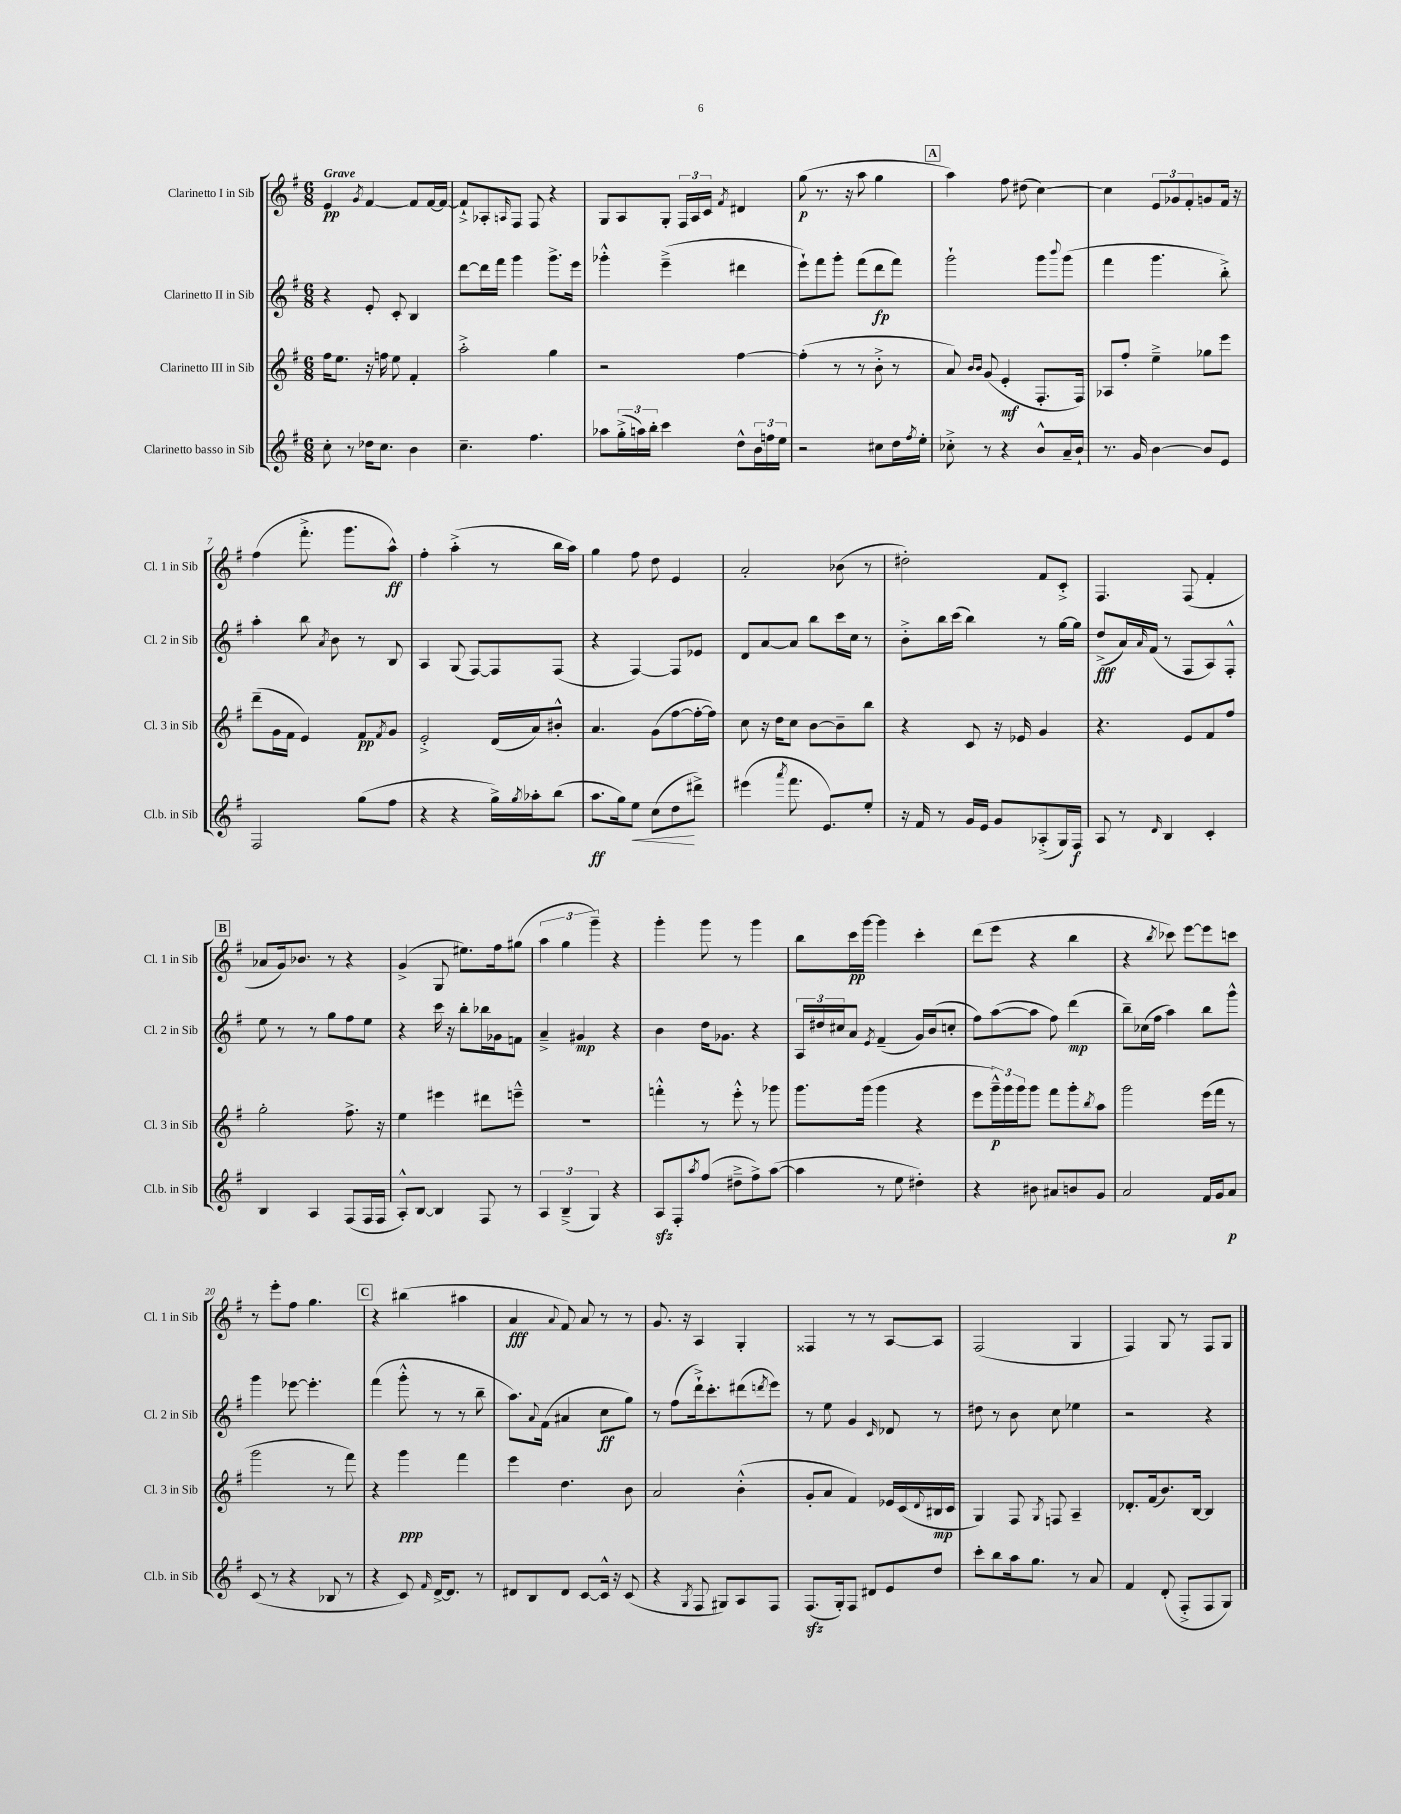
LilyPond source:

<<
\new StaffGroup <<
\new Staff = "s0" \with { instrumentName = "Clarinetto I in Sib" shortInstrumentName = "Cl. 1 in Sib" } {
    \clef treble \key g \major \numericTimeSignature \time 6/8 \tempo "Grave"
    e'4\pp \acciaccatura { g'8 } fis'4~ fis'8 fis'16~ fis'16~ |
    fis'8-!-> aes8-. \grace { a16 } fis8 fis8 r4 |
    g8 a8 g8-. \tuplet 3/2 { fis16 a16 c'16 } \acciaccatura { fis'8 } dis'4 |
    g''8\p( r8. r16 a''8 g''4 |
    \mark \markup { \box "A" } a''4) fis''8 dis''8( c''4~) |
    c''4 \tuplet 3/2 { e'8 ges'8 fis'8-. } g'8 fis'16 r16 |
    fis''4( fis'''8.-.-> g'''8. a''8-^\ff) |
    fis''4-. a''4-.->( r8 b''16 a''16) |
    g''4 fis''8 d''8 e'4 |
    a'2-. bes'8( r8 |
    dis''2-.) fis'8 c'8-.-> |
    fis4. fis8( fis'4-. |
    \mark \markup { \box "B" } aes'8 g'16) bes'8. r8 r4 |
    g'4->( g8 eis''8.) fis''16 gis''8( |
    \tuplet 3/2 { a''4 g''4 g'''4--) } r4 |
    g'''4-. g'''8 r8 g'''4 |
    b''8 c'''16\pp g'''16~ g'''4 c'''4-. |
    d'''8( e'''8 r4 b''4 |
    r4 \acciaccatura { b''8 } ces'''8) e'''8~ e'''8 c'''8 |
    r8 e'''8-. fis''8 g''4. |
    \mark \markup { \box "C" } r4 bis''4( ais''4 |
    a'4\fff \appoggiatura { a'8 } fis'8) a'8 r8 r8 |
    g'8. r16 a4 g4-. |
    fisis4 r8 r8 a8~ a8 |
    fis2( g4 |
    fis4) g8 r8 fis8 g8 \bar "|." |
}
\new Staff = "s1" \with { instrumentName = "Clarinetto II in Sib" shortInstrumentName = "Cl. 2 in Sib" } {
    \clef treble \key g \major \numericTimeSignature \time 6/8
    r4 e'8-. c'8-. b4 |
    d'''8~ d'''16 fis'''16 g'''4 g'''8.-> e'''16 |
    ges'''4-.-^ e'''4--->( dis'''4 |
    e'''8-!) fis'''8 g'''8-. fis'''8( d'''8\fp fis'''8) |
    \mark \markup { \box "A" } g'''2-! g'''8 \appoggiatura { b'''8 } g'''8( |
    fis'''4 g'''4. b''8-.->) |
    a''4-. b''8 \acciaccatura { a'8 } b'8 r8 b8 |
    a4 g8( fis8~) fis8 fis8( |
    r4 fis4~) fis8 ees'8 |
    d'8 a'8~ a'8 b''8 c'''16 c''16 r8 |
    b'8-.-> b''16 c'''16( b''4) r8 g''16~ g''16 |
    d''8->\fff( a'16) \grace { a'16 } fis'16( r8 fis8 a8) fis8-.-^ |
    \mark \markup { \box "B" } e''8 r8 r8 g''8 fis''8 e''8 |
    r4 c'''16 r16 b''8-. bes''16 ges'16 f'8 |
    a'4---> gis'4\mp r4 |
    b'4 d''16 ges'8. r4 |
    \tuplet 3/2 { a16 dis''16 cis''16 } a'8 \acciaccatura { e'8 } fis'4--( g'16) b'16( c''8-. |
    fis''8) a''8~( a''8 fis''8) d'''4\mp( |
    b''8--) ces''16( fis''16 a''4) b''8 g'''8-^ |
    g'''4 ees'''8~ ees'''4.-. |
    \mark \markup { \box "C" } fis'''4( g'''8-.-^ r8 r8 b''8-- |
    a''8.) \appoggiatura { a'8 } fis'16( ais'4 c''8\ff g''8) |
    r8 fis''8( d'''16-!->) c'''8.-. dis'''8( \acciaccatura { d'''8 } e'''8) |
    r8 e''8 g'4 \grace { c'16 } des'8 r8 |
    dis''8 r8 b'8 c''8 ees''4 |
    r2 r4 \bar "|." |
}
\new Staff = "s2" \with { instrumentName = "Clarinetto III in Sib" shortInstrumentName = "Cl. 3 in Sib" } {
    \clef treble \key g \major \numericTimeSignature \time 6/8
    fis''16 e''8. r16 f''16 e''8 fis'4-. |
    a''2-.-> g''4 |
    r2 fis''4~ |
    fis''4-.( r8 r8 b'8-.-> r8 |
    \mark \markup { \box "A" } a'8) \grace { b'16 b'16 } g'8( e'4-.\mf fis8.-. fis16) |
    aes8 fis''8-. e''4---> ges''8 e'''8 |
    d'''8--( g'16 fis'16 e'4) fis'8\pp \acciaccatura { fis'8 } g'8 |
    e'2-.-> d'16( a'16) bis'8-.-^ |
    a'4. g'8( fis''8~ fis''16~-. fis''16) |
    c''8 r16 d''16 c''8 b'8~ b'8-- b''8 |
    r4 c'8 r16 ees'16 g'4 |
    r4. e'8 fis'8 fis''8 |
    \mark \markup { \box "B" } g''2-. fis''8.-> r16 |
    e''4 eis'''4 dis'''8 e'''8---^ |
    R2. |
    f'''4-.-^ r8 e'''8-.-^ r8 ges'''8 |
    g'''8. g'''16( g'''4 r4 |
    e'''8 \tuplet 3/2 { g'''16---^\p) g'''16 g'''16 } g'''8 fis'''8 g'''8-. \acciaccatura { b''8 } a''8 |
    g'''2 e'''16( fis'''16 r8 |
    g'''2 r8 fis'''8) |
    \mark \markup { \box "C" } r4 g'''4\ppp fis'''4 |
    e'''4 d''4. b'8 |
    a'2 b'4-.-^( |
    g'8-. a'8 fis'4) ees'16 c'16( \appoggiatura { d'8 } bis16\mp c'16 |
    g4) fis8 \acciaccatura { g8 } f8 a4-- |
    des'8.-. fis'16( b'8.) b16~ b4 \bar "|." |
}
\new Staff = "s3" \with { instrumentName = "Clarinetto basso in Sib" shortInstrumentName = "Cl.b. in Sib" } {
    \clef treble \key g \major \numericTimeSignature \time 6/8
    c''8-. r8 des''16 c''8. b'4 |
    c''4.-- fis''4. |
    aes''8 \tuplet 3/2 { g''16-.->( a''16) b''16-. } c'''4 d''8-^ \tuplet 3/2 { b'16 f''16 e''16 } |
    r2 cis''8 d''16 \acciaccatura { fis''8 } e''16-. |
    \mark \markup { \box "A" } ces''8-.-> r8 r4 b'8-^ a'16-- b'16-! |
    r8. g'16 b'4~ b'8 e'8 |
    fis2 g''8( fis''8 |
    r4 r4 g''16->) \acciaccatura { g''8 } aes''16-. b''8( |
    a''8.\ff g''16) e''8\< c''8( d''8\! dis'''8->) |
    eis'''4( \acciaccatura { a'''8 } fis'''8. e'8.) e''8-. |
    r16 fis'16 r8 g'16 e'16 g'8 aes8-.->( g16) fis16\f |
    a8 r8 \grace { d'16 } b4 c'4-. |
    \mark \markup { \box "B" } b4 a4 fis8( fis16 fis16 |
    a8-.-^) b8~ b4 fis8 r8 |
    \tuplet 3/2 { a4 b4--->( g4) } r4 |
    a8\sfz fis8-. \acciaccatura { a''8 } fis''8( dis''8---> fis''8->) a''8~( |
    a''4 r8 e''8 dis''4-.) |
    r4 bis'8 ais'8 b'8 g'8 |
    a'2 fis'16 g'16 a'8\p |
    c'8( r8 r4 bes8 r8 |
    \mark \markup { \box "C" } r4 c'8) \grace { fis'16 } d'16~-> d'8. r8 |
    dis'8 b8 dis'8 c'8~ c'16-^ r16 c'8( |
    r4 \acciaccatura { g8 } fis8 gis8) a8 fis8 |
    fis8.\sfz( g16-.) fis8 dis'8 e'8 d''8 |
    c'''8-. b''8 a''16 g''8. r8 a'8 |
    fis'4 d'8-.( fis8-.-> fis8 g8) \bar "|." |
}
>>
>>
